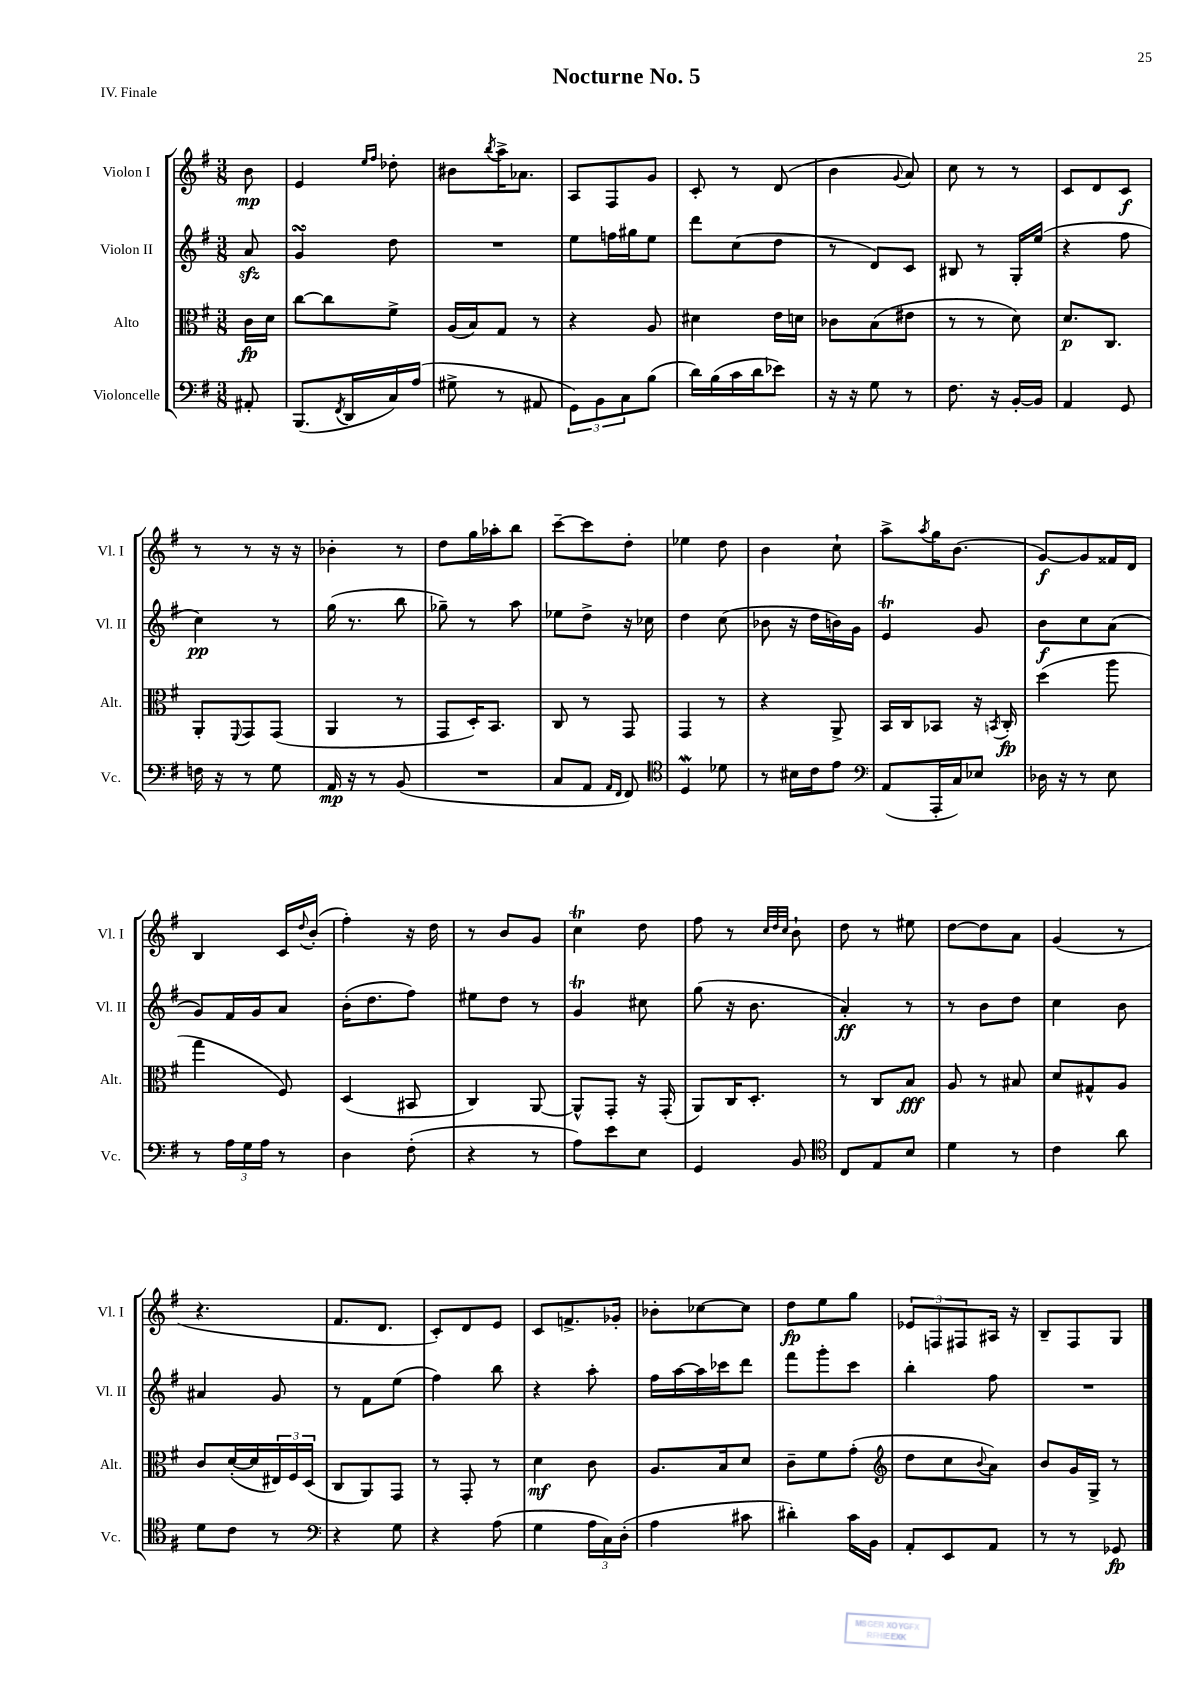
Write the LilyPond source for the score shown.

\header { title = "Nocturne No. 5" piece = "IV. Finale" }
<<
\new StaffGroup <<
\new Staff = "s0" \with { instrumentName = "Violon I" shortInstrumentName = "Vl. I" } {
    \clef treble \key g \major \numericTimeSignature \time 3/8 \partial 8
    b'8\mp |
    e'4 \grace { e''16 fis''16 } des''8-. |
    bis'8 \acciaccatura { b''8 } a''16-> aes'8. |
    a8 fis8 g'8 |
    c'8-. r8 d'8( |
    b'4 \appoggiatura { g'8 } a'8) |
    c''8 r8 r8 |
    c'8 d'8 c'8\f |
    r8 r8 r16 r16 |
    bes'4-. r8 |
    d''8 g''16 aes''16-. b''8 |
    c'''8~-- c'''8 d''8-. |
    ees''4 d''8 |
    b'4 c''8-! |
    a''8-> \acciaccatura { a''8 } g''16 b'8.( |
    g'8~\f) g'8 fisis'16 d'16 |
    b4 c'16 \appoggiatura { d''8 } b'16-.( |
    fis''4-.) r16 d''16 |
    r8 b'8 g'8 |
    c''4\trill d''8 |
    fis''8 r8 \grace { c''32 d''32 c''32 } b'8-! |
    d''8 r8 eis''8 |
    d''8~ d''8 a'8 |
    g'4( r8 |
    r4. |
    fis'8. d'8. |
    c'8-.) d'8 e'8 |
    c'8 f'8.-> ges'16-. |
    bes'8-. ces''8~ ces''8 |
    d''8\fp e''8 g''8 |
    \tuplet 3/2 { ees'8 f8 fis8 } ais16 r16 |
    b8-- fis8 g8 \bar "|." |
}
\new Staff = "s1" \with { instrumentName = "Violon II" shortInstrumentName = "Vl. II" } {
    \clef treble \key g \major \numericTimeSignature \time 3/8 \partial 8
    a'8\sfz |
    g'4\turn d''8 |
    R4. |
    e''8 f''16 gis''16 e''8 |
    d'''8 c''8( d''8 |
    r8 d'8) c'8 |
    bis8 r8 g16-. e''16( |
    r4 fis''8 |
    c''4\pp) r8 |
    g''16( r8. b''8 |
    ges''8--) r8 a''8 |
    ees''8 d''8-> r16 ces''16 |
    d''4 c''8( |
    bes'8 r16 d''16 b'16) g'16 |
    e'4\trill g'8 |
    b'8\f c''8 a'8( |
    g'8) fis'16 g'16 a'8 |
    b'16-.( d''8. fis''8) |
    eis''8 d''8 r8 |
    g'4\trill cis''8 |
    g''8( r16 b'8. |
    a'4-.\ff) r8 |
    r8 b'8 d''8 |
    c''4 b'8 |
    ais'4 g'8 |
    r8 fis'8 e''8( |
    fis''4) b''8 |
    r4 a''8-. |
    fis''16 a''16~ a''16 ces'''16 d'''8 |
    fis'''8 g'''8-. c'''8 |
    b''4-. fis''8 |
    R4. \bar "|." |
}
\new Staff = "s2" \with { instrumentName = "Alto" shortInstrumentName = "Alt." } {
    \clef alto \key g \major \numericTimeSignature \time 3/8 \partial 8
    c'16\fp d'16 |
    c''8~ c''8 fis'8-> |
    a16( b16) g8 r8 |
    r4 a8 |
    dis'4 e'16 d'16 |
    ces'8 b8( eis'8 |
    r8 r8 d'8) |
    d'8.\p c8. |
    a,8-. \appoggiatura { fis,8 } g,8 g,8( |
    a,4 r8 |
    g,8 d16-.) b,8. |
    c8 r8 g,8 |
    g,4 r8 |
    r4 a,8-> |
    b,16 c16 bes,8 r16 \acciaccatura { b,8 } c16-.\fp |
    d''4( a''8 |
    g''4 fis8) |
    d4( bis,8 |
    c4) a,8~ |
    a,8-^ g,8-. r16 g,16-.( |
    a,8) c16 d8.-. |
    r8 c8 b8\fff |
    a8 r8 bis8 |
    d'8 gis8-^ a8 |
    c'8 d'16~-.( d'16 \tuplet 3/2 { eis16) fis16 d16( } |
    c8 a,8) g,8 |
    r8 g,8-. r8 |
    d'4\mf c'8 |
    a8. b16 d'8 |
    c'8-- fis'8 g'8-.( |
    \clef treble d''8 c''8 \appoggiatura { b'8 } a'8) |
    b'8 g'16 g16-> r8 \bar "|." |
}
\new Staff = "s3" \with { instrumentName = "Violoncelle" shortInstrumentName = "Vc." } {
    \clef bass \key g \major \numericTimeSignature \time 3/8 \partial 8
    ais,8-. |
    b,,8.( \acciaccatura { fis,8 } d,16 c16) a16( |
    gis8-> r8 ais,8 |
    \tuplet 3/2 { g,8) b,8 c8 } b8( |
    d'16) b16( c'16 d'16 ees'8) |
    r16 r16 g8 r8 |
    fis8. r16 b,16~-. b,16 |
    a,4 g,8 |
    f16 r16 r8 g8 |
    a,16\mp r16 r8 b,8( |
    R4. |
    c8 a,8 \grace { a,16 fis,16 } fis,8) |
    \clef tenor d4\mordent des'8 |
    r8 bis16 c'16 e'8 |
    \clef bass a,8( a,,16-. c16) ees8 |
    des16 r16 r8 e8 |
    r8 \tuplet 3/2 { a16 g16 a16 } r8 |
    d4 fis8-.( |
    r4 r8 |
    a8) e'8 e8 |
    g,4 b,8 |
    \clef tenor c8 e8 b8 |
    d'4 r8 |
    c'4 a'8 |
    d'8 c'8 r8 |
    \clef bass r4 g8 |
    r4 a8( |
    g4 \tuplet 3/2 { a16 c16) d16-.( } |
    a4 cis'8 |
    dis'4-.) c'16 b,16 |
    a,8-. e,8 a,8 |
    r8 r8 ges,8\fp \bar "|." |
}
>>
>>
\layout { \context { \Score \remove "Bar_number_engraver" } }
